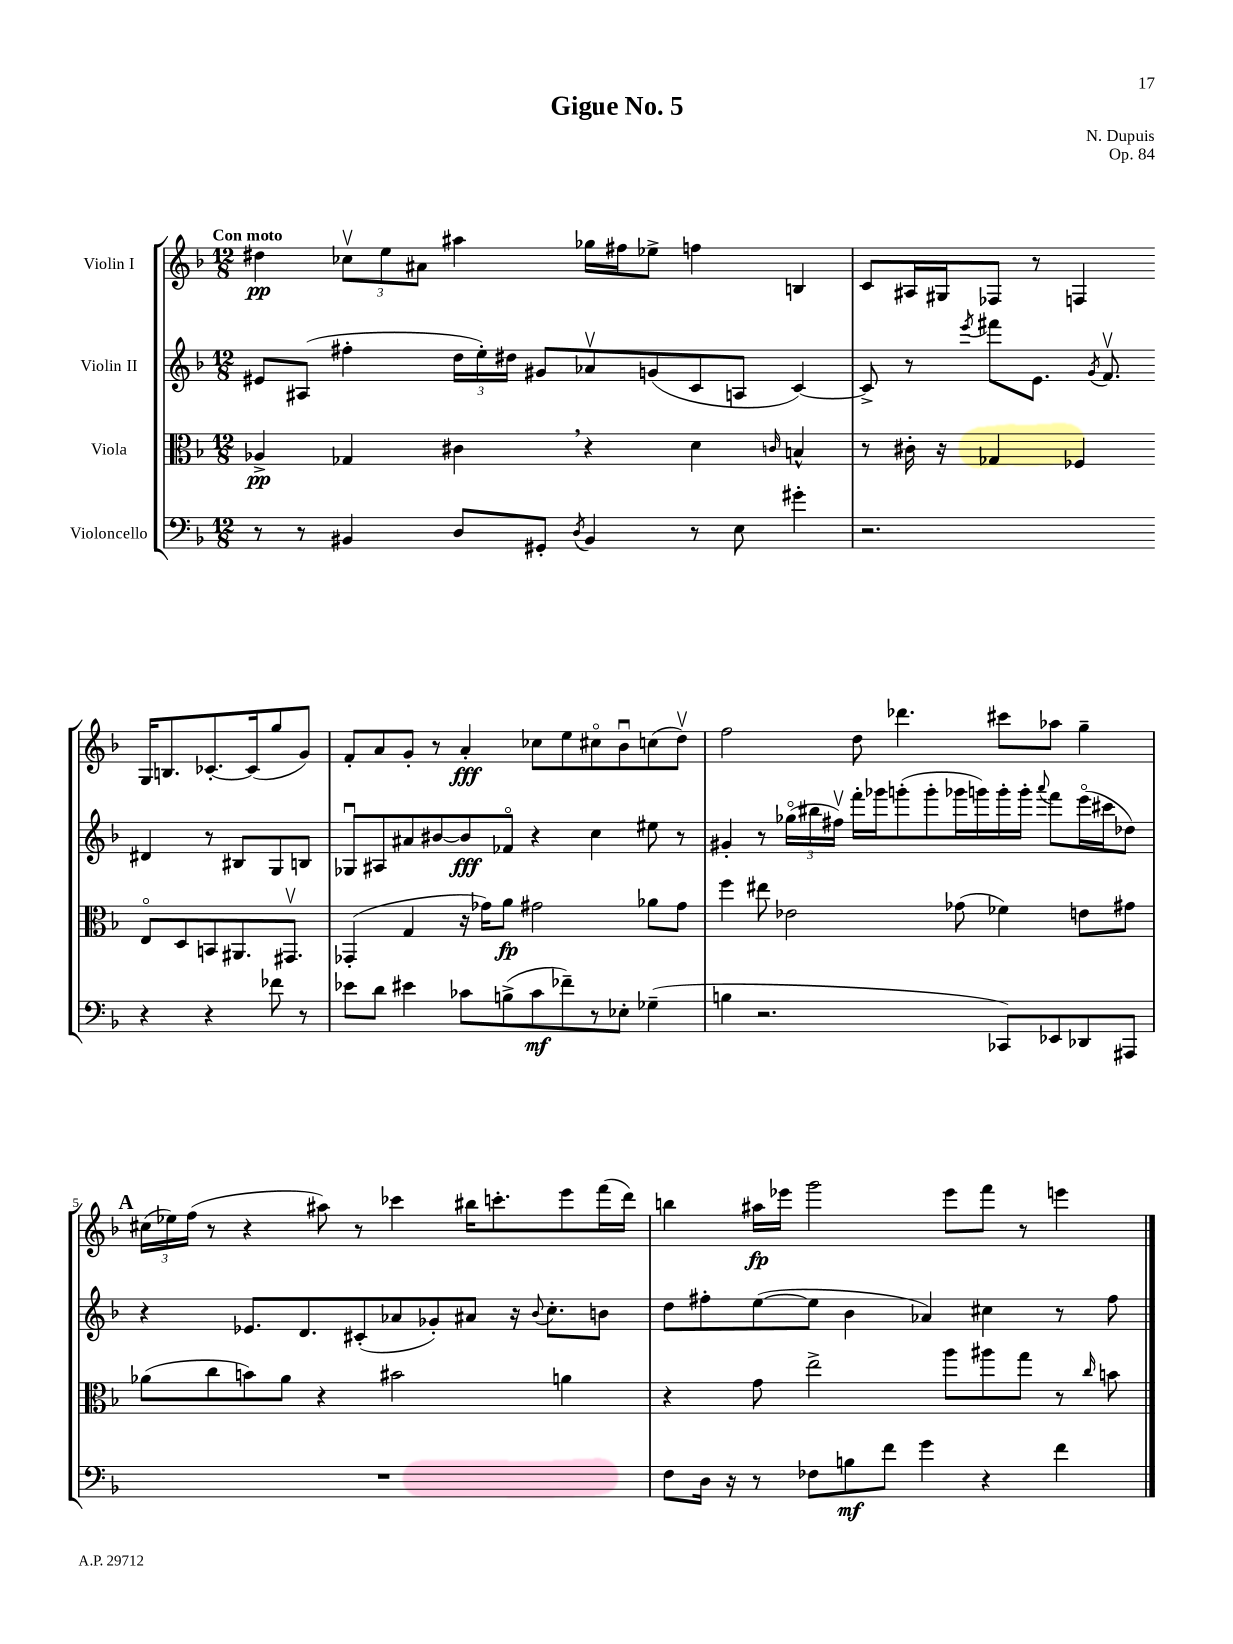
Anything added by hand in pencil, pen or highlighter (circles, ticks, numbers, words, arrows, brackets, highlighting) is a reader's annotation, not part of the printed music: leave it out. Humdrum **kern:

**kern	**dynam	**kern	**dynam	**kern	**dynam	**kern	**dynam
*part4	*part4	*part3	*part3	*part2	*part2	*part1	*part1
*staff4	*staff4	*staff3	*staff3	*staff2	*staff2	*staff1	*staff1
*I"Violoncello	*	*I"Viola	*	*I"Violin II	*	*I"Violin I	*
*clefF4	*	*clefC3	*	*clefG2	*	*clefG2	*
*k[b-]	*	*k[b-]	*	*k[b-]	*	*k[b-]	*
*M12/8	*	*M12/8	*	*M12/8	*	*M12/8	*
=1	=1	=1	=1	=1	=1	=1	=1
!	!	!	!	!	!	!LO:TX:a:B:t=Con moto	!
8r	.	4A-X^/	pp	8e#X/L	.	4dd#X\	pp
8r	.	.	.	(8A#X/J	.	.	.
4BB#X/	.	4G-X/	.	4ff#X'\	.	12cc-Xv\L	.
.	.	.	.	.	.	12ee\	.
.	.	.	.	.	.	12a#X\J	.
8D/L	.	4c#X,\	.	24dd\LL	.	4aa#X\	.
.	.	.	.	24ee'\)	.	.	.
.	.	.	.	24dd#X\JJ	.	.	.
8GG#X'/J	.	.	.	8g#X/L	.	.	.
8qD/	.	.	.	.	.	.	.
4BB#/	.	4r	.	8a-Xv/	.	16gg-X\LL	.
.	.	.	.	.	.	16ff#X\J	.
.	.	.	.	(8gn/	.	8ee-X^\J	.
8r	.	4d\	.	8c/	.	4ffn\	.
8E\	.	.	.	8An/J	.	.	.
.	.	16qqcn/	.	.	.	.	.
4g#X'\	.	4Bn^^/	.	[4c/)	.	4Bn/	.
=2	=2	=2	=2	=2	=2	=2	=2
2.r	.	8r	.	8c^/]	.	8c/L	.
.	.	16c#X'\	.	8r	.	16A#X/L	.
.	.	16r	.	.	.	16G#X/J	.
.	.	.	.	8qeee/	.	.	.
.	.	4G-X/	.	8fff#X\L	.	8F-X/J	.
.	.	.	.	8.e\J	.	8r	.
.	.	4F-X/	.	.	.	4Fn/	.
.	.	.	.	8qg/	.	.	.
.	.	.	.	8.fv/	.	.	.
4r	.	8E/L	.	4d#X/	.	16G#/KL	.
.	.	.	.	.	.	8.Bn/	.
.	.	8D/	.	.	.	.	.
4r	.	8BBn/	.	8r	.	[8.c-X'/	.
.	.	8.AA#X/	.	8B#X/L	.	.	.
.	.	.	.	.	.	(16c-/k]	.
8f-X\	.	.	.	8G/	.	8gg/	.
.	.	8.GG#Xv/J	.	.	.	.	.
8r	.	.	.	8Bn/J	.	8g/J)	.
!!LO:LB:g=z
=3	=3	=3	=3	=3	=3	=3	=3
8e-X\L	.	(4GG-X'/	.	8G-Xu/L	.	8f'/L	.
8d\J	.	.	.	8A#X/	.	8a/	.
4e#X\	.	4G/	.	8a#X/	.	8g'/J	.
.	.	.	.	[8b#X/	.	8r	.
8c-X\L	.	16r	.	8b#/]	fff	4a'/	fff
.	.	16g-X\KL)	.	.	.	.	.
(8Bn^\	.	8a\J	fp	8f-X/J	.	.	.
8c-\	mf	2g#X\	.	4r	.	8cc-X\L	.
8f-X~\)	.	.	.	.	.	8ee\	.
8r	.	.	.	4cc\	.	8cc#X\	.
8E-X'\J	.	.	.	.	.	8b-u\	.
(4G-X~\	.	8a-X\L	.	8ee#X\	.	(8ccn\	.
.	.	8g#\J	.	8r	.	8ddv\J)	.
=4	=4	=4	=4	=4	=4	=4	=4
4Bn\	.	4ff\	.	4g#X'/	.	2ff\	.
2.r	.	8ee#X\	.	8r	.	.	.
.	.	2e-X\	.	(24gg-X\LL	.	.	.
.	.	.	.	24bb#X\	.	.	.
.	.	.	.	24ff#Xv\JJ)	.	.	.
.	.	.	.	16fff'\LL	.	8dd\	.
.	.	.	.	16ggg-X\J	.	.	.
.	.	.	.	(8gggn'\	.	4.ddd-X\	.
.	.	.	.	8ggg'\	.	.	.
.	.	(8g-X\	.	16ggg-X\L	.	.	.
.	.	.	.	16gggn\)	.	.	.
8CC-X/L)	.	4f-X\)	.	16ggg'\	.	8ccc#X\L	.
.	.	.	.	16ggg'\JJ	.	.	.
.	.	.	.	8qqaaa/	.	.	.
8EE-X/	.	.	.	8fff\L	.	8aa-X\J	.
8DD-X/	.	8en\L	.	(16eee\L	.	4gg~\	.
.	.	.	.	16ccc#X\J	.	.	.
8AAA#X/J	.	8g#X\J	.	8dd-X\J)	.	.	.
!!LO:LB:g=z
!!LO:REH:place=s1:t=A
=5	=5	=5	=5	=5	=5	=5	=5
1.r	.	(8a-X\L	.	4r	.	(24cc#X\LL	.
.	.	.	.	.	.	24ee-X\)	.
.	.	.	.	.	.	(24ff\JJ	.
.	.	8cc\	.	.	.	8r	.
.	.	8bn\)	.	8.e-X/L	.	4r	.
.	.	8a-\J	.	.	.	.	.
.	.	.	.	8.d/	.	.	.
.	.	4r	.	.	.	8aa#X\)	.
.	.	.	.	(8c#X'/	.	8r	.
.	.	2b#X\	.	8a-X/	.	4ccc-X\	.
.	.	.	.	8g-X'/)	.	.	.
.	.	.	.	8a#X/J	.	16bb#X\KL	.
.	.	.	.	.	.	8.cccn'\	.
.	.	.	.	16r	.	.	.
.	.	.	.	8qqb-/	.	.	.
.	.	.	.	8.cc'\L	.	.	.
.	.	4an\	.	.	.	8eee\	.
.	.	.	.	8bn\J	.	(16fff\L	.
.	.	.	.	.	.	16ddd\JJ)	.
=6	=6	=6	=6	=6	=6	=6	=6
8F\L	.	4r	.	8dd\L	.	4bbn\	.
16D\Jk	.	.	.	8ff#X'\	.	.	.
16r	.	.	.	.	.	.	.
8r	.	8g\	.	([8ee\	.	16aa#X\LL	fp
.	.	.	.	.	.	16eee-X\JJ	.
8F-X\L	.	2ee^\	.	8ee\J]	.	2ggg\	.
8Bn\	mf	.	.	4b-\	.	.	.
8f\J	.	.	.	.	.	.	.
4g\	.	.	.	4a-X/)	.	.	.
.	.	8aa\L	.	.	.	8eee-\L	.
4r	.	8aa#X\	.	4cc#X\	.	8fff\J	.
.	.	8gg\J	.	.	.	8r	.
4f\	.	8r	.	8r	.	4eeen\	.
.	.	16qqcc/	.	.	.	.	.
.	.	8bn\	.	8ff#\	.	.	.
==	==	==	==	==	==	==	==
*-	*-	*-	*-	*-	*-	*-	*-
